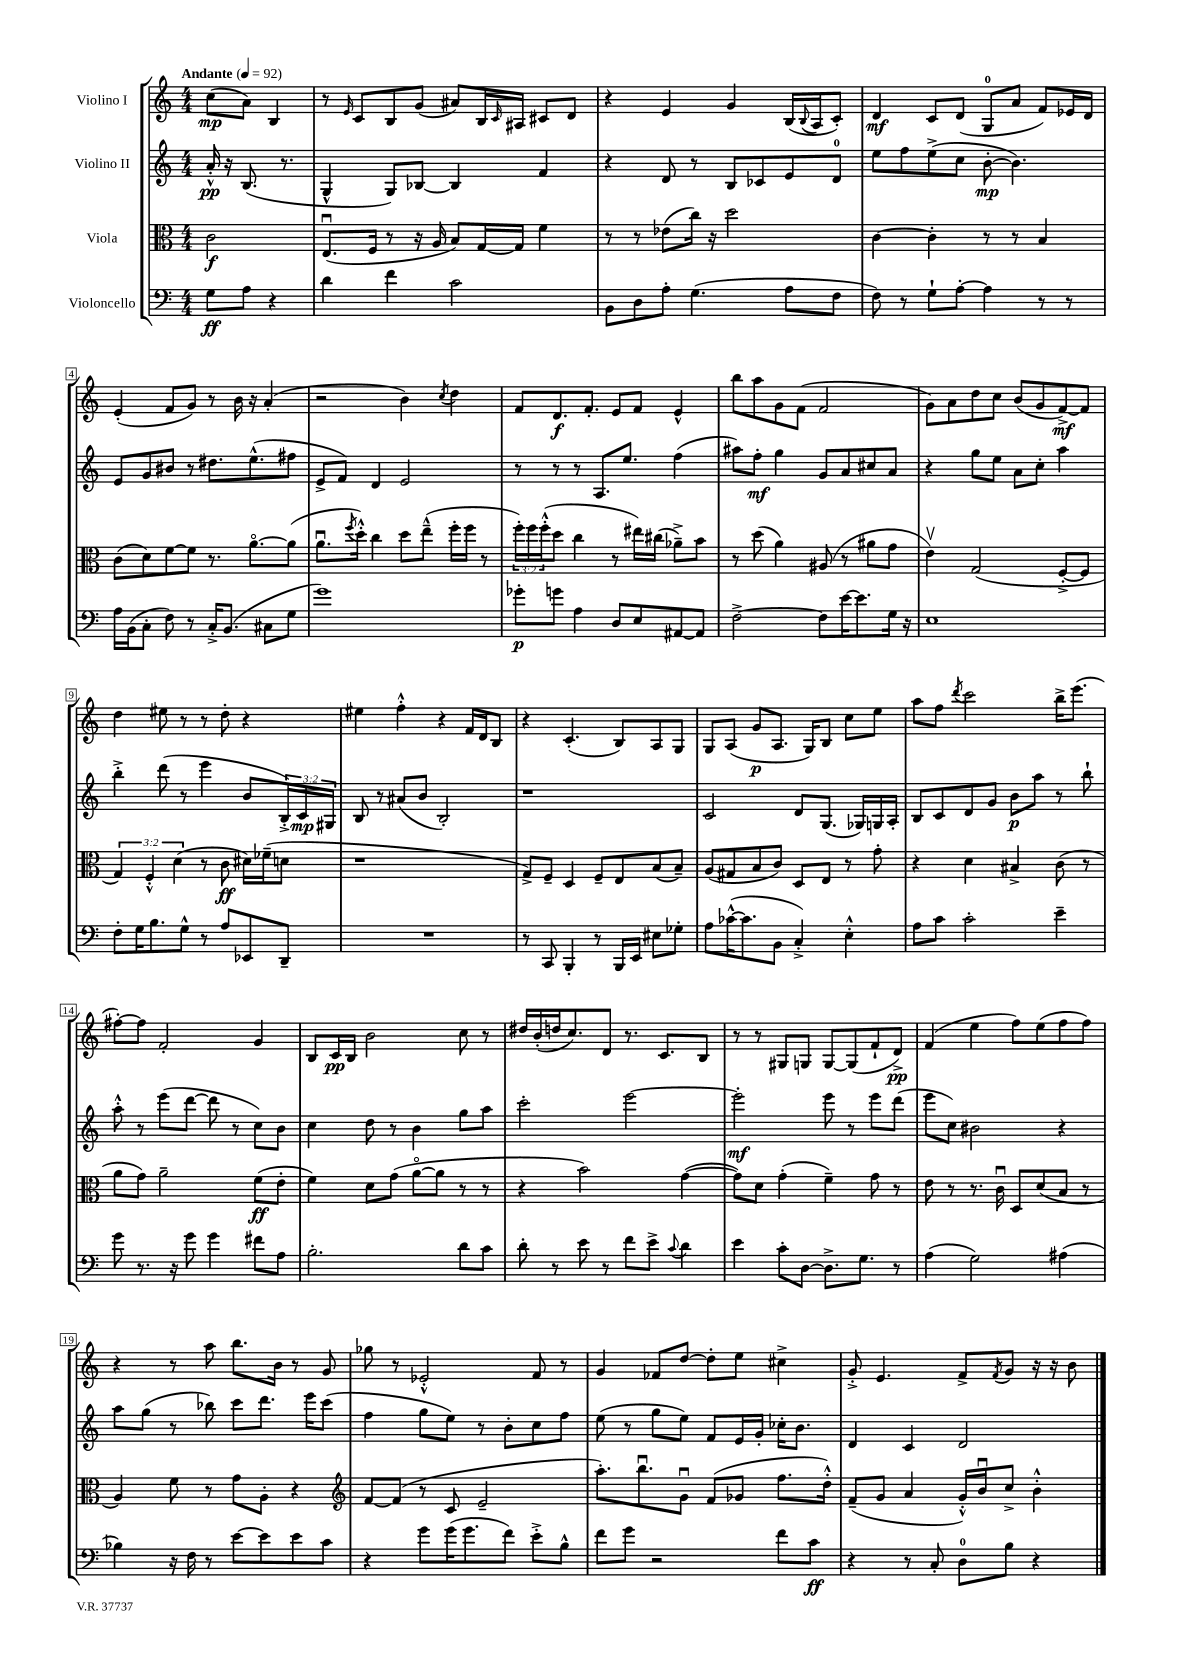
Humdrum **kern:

**kern	**kern	**kern	**kern
*staff4	*staff3	*staff2	*staff1
*clefF4	*clefC3	*clefG2	*clefG2
*k[]	*k[]	*k[]	*k[]
*M4/4	*M4/4	*M4/4	*M4/4
*MM92	*MM92	*MM92	*MM92
8G	2c	16a'^^	(8cc
.	.	16r	.
8A	.	(8.B	8a)
4r	.	.	4B
.	.	8.r	.
=	=	=	=
4d	(8.Eu	4G^^	8r
.	.	.	16qqe
.	.	.	8c
.	16F	.	.
4f	8r	8G)	8B
.	16r	[8B-	(8g
.	16A	.	.
2c	8B)	4B-]	8a#)
.	[16G	.	16B
.	.	.	16qqc
.	16G]	.	16A#
.	4f	4f	8c#
.	.	.	8d
=	=	=	=
8BB	8r	4r	4r
8D	8r	.	.
8A'	(8e-	8d	4e
(4.G	16cc)	8r	.
.	16r	.	.
.	2dd	8B	4g
.	.	8c-	.
8A	.	8e	(16B
.	.	.	8qqB
.	.	.	16A
8F	.	8d	8c')
=	=	=	=
8F)	[4c	8ee	4d
8r	.	8ff	.
8G`	4c']	(8ee^	8c
[8A'	.	8cc	(8d
4A]	8r	[8b'	8G
.	8r	4.b])	8a
8r	4B	.	8f)
8r	.	.	16e-
.	.	.	16d
=	=	=	=
16A	(8c	8e	(4e'
(16BB	.	.	.
8C'	8d)	8g	.
8F)	[8f	8b#	8f
8r	8f]	8r	8g)
16C'^	8.r	8.dd#	8r
(8.BB	.	.	.
.	.	.	16b
.	[8.ao	(8.ee^^	16r
8C#	.	.	(4a'
8G	(8a]	8ff#	.
=	=	=	=
1g)	8.au	8e^	2r
.	.	8f)	.
.	8qff	.	.
.	16dd'^^)	.	.
.	4cc	4d	.
.	8dd	2e	4b)
.	(8ee~^^	.	.
.	.	.	8qcc
.	16ff'	.	4dd
.	16ff	.	.
.	8r	.	.
=	=	=	=
8g-'	24ff')	8r	8f
.	24ff	.	.
.	(24ff'^^	.	.
8g	8dd	8r	8.d
4A	4cc	8r	.
.	.	.	8.f'
.	.	8.A	.
8D	8r	.	8e
.	.	8.ee	.
8E	16ee#)	.	8f
.	(16cc#	.	.
[8AA#	8a-~^)	(4ff	4e^^
8AA#]	8b	.	.
=	=	=	=
[2F^	8r	8aa#)	8bb
.	(8dd	8ff'	8aa
.	4a)	4gg	8g
.	.	.	(8f
8F]	(8A#	8g	2f
[16e	8r	8a	.
8.e]	.	.	.
.	8a#	8cc#	.
16G	8g	8a	.
16r	.	.	.
=	=	=	=
1E	4ev)	4r	8g)
.	.	.	8a
.	(2G	8gg	8dd
.	.	8ee	8cc
.	.	8a	(8b
.	.	8cc'	8g
.	[8F'^	4aa	[8f^)
.	8F]	.	8f]
=	=	=	=
8F'	6G)	4bb'^	4dd
16G	.	.	.
.	6F'^^	.	.
8.B	.	.	.
.	.	(8ddd	8ee#
.	(6d	.	.
8G^^	.	8r	8r
8r	8r	4eee	8r
8A	8c	.	8dd'
8EE-	16d#)	8b	4r
.	(16f-~	.	.
8DD~	8d	24B'^)	.
.	.	24c	.
.	.	24G#	.
=	=	=	=
1r	1r	8B	4ee#
.	.	8r	.
.	.	(8a#	4ff'^^
.	.	8b	.
.	.	2B')	4r
.	.	.	16f
.	.	.	16d
.	.	.	8B
=	=	=	=
8r	8G^)	1r	4r
8CC	8F~	.	.
4BBB'	4D	.	(4.c'
8r	8F~	.	.
16BBB	8E	.	8B)
16EE	.	.	.
8E#	(8B	.	8A
8G-'	8B~)	.	8G
=	=	=	=
8A	(8A	2c	8G
([16c-^^	8G#	.	(8A
8.c-]	.	.	.
.	8B	.	8g
8BB	8c)	.	8.A
4C'^)	8D	8d	.
.	.	.	16G)
.	8E	(8.G	8B
4E'^^	8r	.	8cc
.	.	16G-)	.
.	8g'	16G	8ee
.	.	16A'	.
=	=	=	=
8A	4r	8B	8aa
8c	.	8c	8ff
.	.	.	8qddd
2c'	4d	8d	2ccc
.	.	8g	.
.	4B#^	8b	.
.	.	8aa	.
4e~	(8c	8r	16bb^
.	.	.	(8.eee
.	8r	8bb`	.
=	=	=	=
8g	8a	8aa'^^	[8ff#')
8.r	8g)	8r	8ff#]
.	2a~	(8eee	2f'
16r	.	.	.
8g	.	[8ddd	.
4g	.	8ddd]	.
.	.	8r	.
8f#	(8f	8cc)	4g
8A	8e'	8b	.
=	=	=	=
2.B'	4f)	4cc	8B
.	.	.	16c
.	.	.	16B
.	8d	8dd	2b
.	(8g	8r	.
.	[8ao	4b	.
.	8a]	.	.
8d	8r	8gg	8cc
8c	8r	8aa	8r
=	=	=	=
8d'	4r	2ccc'	16dd#
.	.	.	(16b'
8r	.	.	16dd
.	.	.	8.cc)
8e	2b)	.	.
8r	.	.	8d
8f	.	[2eee	8.r
8e^	.	.	.
.	.	.	8.c
8qqc	.	.	.
4d	([4g	.	.
.	.	.	8B
=	=	=	=
4e	8g])	2eee']	8r
.	8d	.	8r
8c'	(4g'	.	8G#
[8D	.	.	8G
8.D^]	4f~)	8eee	[8G
.	.	8r	(8G]
8.G	.	.	.
.	8g	8eee	8f`
8r	8r	(8ddd	8d^)
=	=	=	=
(4A	8e	8eee	(4f
.	8r	8cc)	.
2G)	8.r	2b#	4ee
.	16cu	.	.
.	8D	.	8ff)
.	(8d	.	(8ee
(4A#	8B	4r	8ff
.	8r	.	8ff)
=	=	=	=
4B-)	4A)	8aa	4r
.	.	(8gg	.
16r	8f	8r	8r
16F	.	.	.
8r	8r	8bb-)	8aa
[8e	8g	8ccc	8.bb
8e]	8A'	8.ddd	.
.	.	.	16b
8e	4r	.	8r
.	.	16eee	.
8c	.	(8ccc	8g
=	=	=	=
*	*clefG2	*	*
4r	[8f	4ff	8gg-
.	(8f]	.	8r
8g	8r	8gg	2e-'^^
(16g	8c	8ee)	.
8.g	.	.	.
.	2e~	8r	.
8f)	.	8b'	.
8e'^	.	8cc	8f
8B^^	.	8ff	8r
=	=	=	=
8f	8.aa')	(8ee	4g
8g	.	8r	.
.	8.bbu	.	.
2r	.	8gg	8f-
.	8gu	8ee)	[8dd
.	(8f	8f	8dd']
.	8g-	16e	8ee
.	.	16g'	.
8f	8.ff	16cc-'	4cc#^
.	.	8.b	.
8c	.	.	.
.	16dd'^^)	.	.
=	=	=	=
4r	(8f~	4d	8g'^
.	8g	.	4.e
8r	4a	4c	.
8C'	.	.	.
8D	16g'^^)	2d	8f^
.	16bu	.	.
.	.	.	8qf
8B	8cc^	.	8g
4r	4b'^^	.	16r
.	.	.	16r
.	.	.	8b
==	==	==	==
*-	*-	*-	*-
